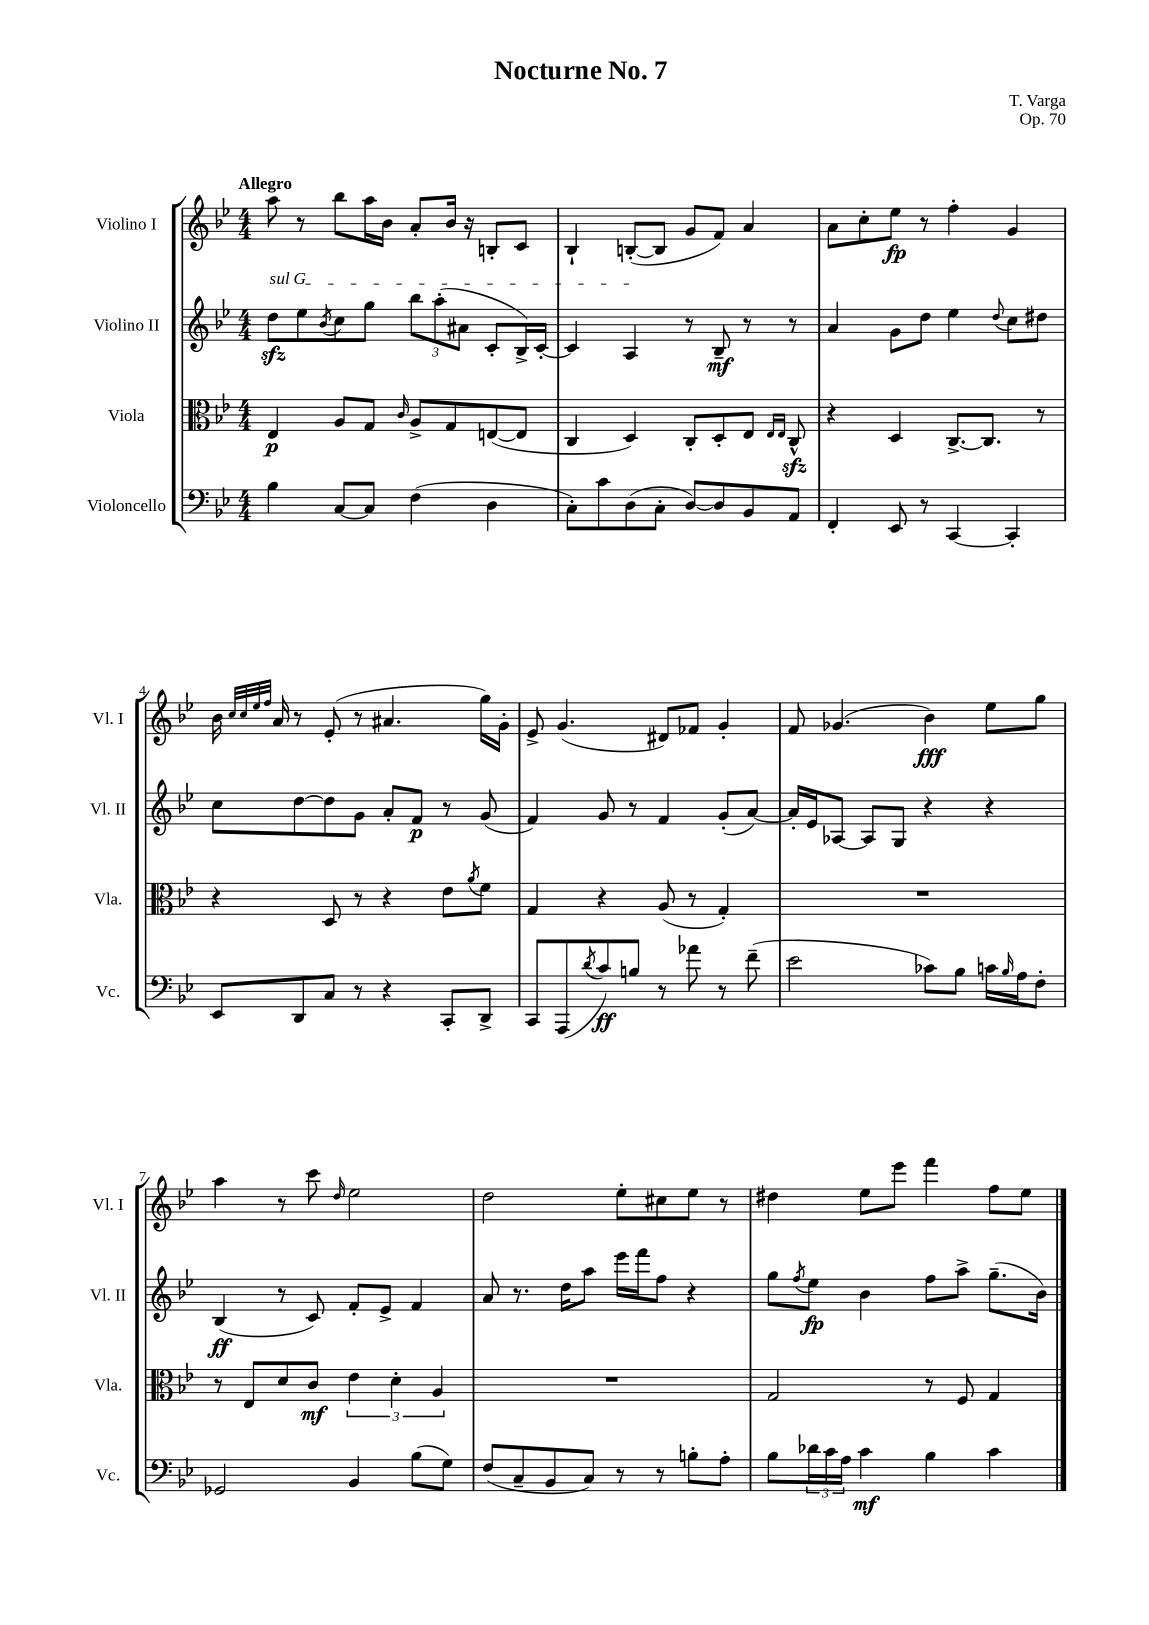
\header { title = "Nocturne No. 7" composer = "T. Varga" opus = "Op. 70" }
<<
\new StaffGroup <<
\new Staff = "s0" \with { instrumentName = "Violino I" shortInstrumentName = "Vl. I" } {
    \clef treble \key bes \major \numericTimeSignature \time 4/4 \tempo "Allegro"
    a''8 r8 bes''8 a''16 bes'16 a'8-. bes'16 r16 b8-. c'8 |
    bes4-! b8~-.( b8 g'8 f'8) a'4 |
    a'8 c''8-. ees''8\fp r8 f''4-. g'4 |
    bes'16 \grace { c''32 c''32 ees''32 f''32 } a'16 r8 ees'8-.( r8 ais'4. g''16) g'16-. |
    ees'8-> g'4.( dis'8) fes'8 g'4-. |
    f'8 ges'4.( bes'4\fff) ees''8 g''8 |
    a''4 r8 c'''8 \grace { d''16 } ees''2 |
    d''2 ees''8-. cis''8 ees''8 r8 |
    dis''4 ees''8 ees'''8 f'''4 f''8 ees''8 \bar "|." |
}
\new Staff = "s1" \with { instrumentName = "Violino II" shortInstrumentName = "Vl. II" } {
    \clef treble \key bes \major \numericTimeSignature \time 4/4
    \once \override TextSpanner.bound-details.left.text = \markup { \italic "sul G" } d''8\sfz\startTextSpan ees''8 \acciaccatura { bes'8 } c''8 g''8 \tuplet 3/2 { bes''8 a''8-.( ais'8 } c'8-. bes16->) c'16~-. |
    c'4 a4\stopTextSpan r8 bes8--\mf r8 r8 |
    a'4 g'8 d''8 ees''4 \appoggiatura { d''8 } c''8 dis''8 |
    c''8 d''8~ d''8 g'8 a'8-. f'8\p r8 g'8( |
    f'4) g'8 r8 f'4 g'8-.( a'8~) |
    a'16-. ees'16 aes8~ aes8 g8 r4 r4 |
    bes4\ff( r8 c'8) f'8-. ees'8-> f'4 |
    a'8 r8. d''16 a''8 ees'''16 f'''16 f''8 r4 |
    g''8 \acciaccatura { f''8 } ees''8\fp bes'4 f''8 a''8-> g''8.--( bes'16) \bar "|." |
}
\new Staff = "s2" \with { instrumentName = "Viola" shortInstrumentName = "Vla." } {
    \clef alto \key bes \major \numericTimeSignature \time 4/4
    ees4\p a8 g8 \grace { c'16 } a8-> g8 e8~( e8 |
    c4 d4) c8-. d8-. ees8 \grace { ees16 ees16 } c8-^\sfz |
    r4 d4 c8.~-> c8. r8 |
    r4 d8 r8 r4 ees'8 \acciaccatura { a'8 } f'8 |
    g4 r4 a8( r8 g4-.) |
    R1 |
    r8 ees8 d'8 c'8\mf \tuplet 3/2 { ees'4 d'4-. a4 } |
    R1 |
    g2 r8 f8 g4 \bar "|." |
}
\new Staff = "s3" \with { instrumentName = "Violoncello" shortInstrumentName = "Vc." } {
    \clef bass \key bes \major \numericTimeSignature \time 4/4
    bes4 c8~ c8 f4( d4 |
    c8-.) c'8 d8( c8-. d8~) d8 bes,8 a,8 |
    f,4-. ees,8 r8 c,4~ c,4-. |
    ees,8 d,8 c8 r8 r4 c,8-. d,8-> |
    c,8 a,,8( \acciaccatura { d'8 } c'8\ff) b8 r8 aes'8 r8 f'8--( |
    ees'2 ces'8) bes8 c'16 \grace { bes16 } a16 f8-. |
    ges,2 bes,4 bes8( g8) |
    f8( c8-- bes,8 c8) r8 r8 b8-. a8-. |
    bes8 \tuplet 3/2 { des'16 c'16 a16 } c'4\mf bes4 c'4 \bar "|." |
}
>>
>>
